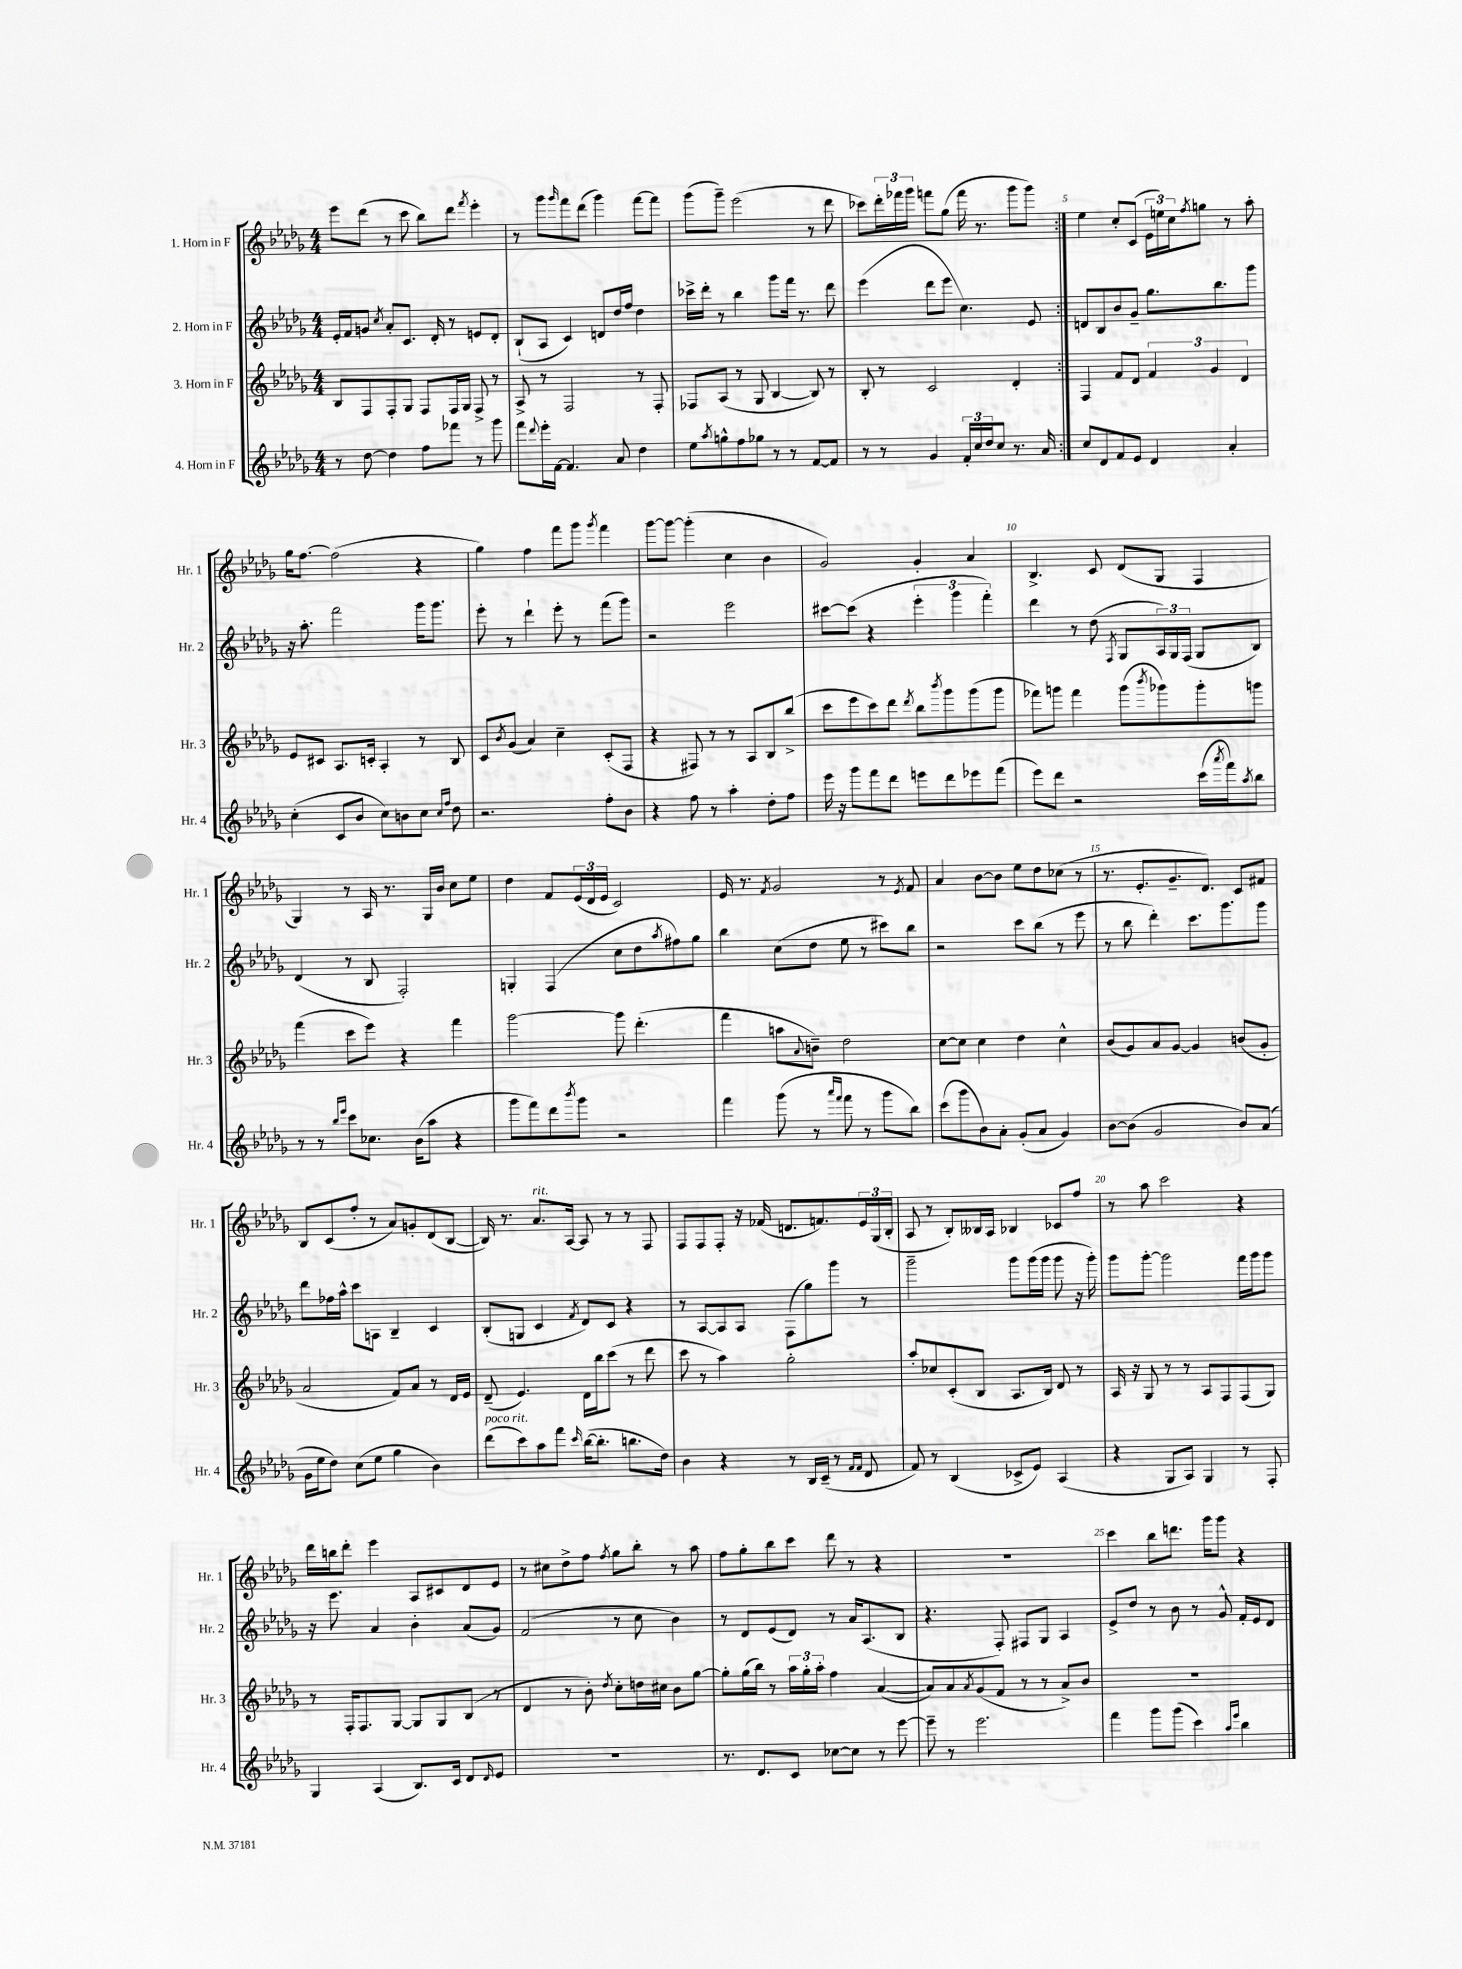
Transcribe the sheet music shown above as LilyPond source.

<<
\new StaffGroup <<
\new Staff = "s0" \with { instrumentName = "1. Horn in F" shortInstrumentName = "Hr. 1" } {
    \clef treble \key des \major \numericTimeSignature \time 4/4
    \repeat volta 2 { ees'''8 des'''8( r8 c'''8 bes''8) des'''8 \acciaccatura { f'''8 } ees'''4-. |
    r8 ges'''8 \grace { ges'''16 } f'''8 des'''8( ges'''4) f'''8~ f'''8 |
    ges'''8( ges'''8--) ees'''2( r8 des'''8 |
    ces'''8) \tuplet 3/2 { des'''16-. fes'''16 ges'''16 } f'''8 ges''8( f'''16 r8. ges'''8 ges'''8) | }
    ees''4 c''8-. c'8( \tuplet 3/2 { ees'16 e''16) c''16 } \acciaccatura { f''8 } g''8 r8 aes''8-. |
    ges''16 f''8.~ f''2( r4 |
    ges''4) f''4 f'''8 ges'''8 \acciaccatura { ges'''8 } f'''4 |
    ges'''8~ ges'''8~ ges'''4-.( c''4 bes'4 |
    ges'2) ges'4-. aes'4 |
    bes4.-> c'8 des'8( ges8 f4 |
    ges4) r8 aes16 r8. ges16 bes'16 c''8 ees''8 |
    des''4 f'8 \tuplet 3/2 { ees'16( des'16 ees'16 } c'2) |
    ees'16 r8. \acciaccatura { f'8 } ges'2 r8 \acciaccatura { ees'8 } f'8 |
    aes'4 bes'8~ bes'8 ees''8 des''8 ces''8( r8 |
    r8. ees'8.-. ges'8.-- des'8.) c'8 fis'8 |
    bes8 c'8( f''8-. r8 aes'8) g'8-. des'8( bes8~ |
    bes16) r8. aes'8.^\markup { \italic "rit." } aes16~ aes8 r8 r8 f8 |
    f8 f8 f8-. r16 fes'16( d'8. f'8.) \tuplet 3/2 { ees'16 ges16( bes16-. } |
    aes8 r8 bes8-.) beses16 aes16 bes4 ces'8 f''8 |
    r8 aes''8 c'''2 r4 |
    des'''16 b''16 des'''8-. ees'''4 aes8 cis'8 des'8 ees'8 |
    r8 cis''8 des''8-> f''8 \acciaccatura { f''8 } ges''8 bes''8-. r8 aes''8 |
    f''8 ges''8-. bes''8 c'''8 des'''8 r8 r4 |
    R1 |
    c'''4 bes''8 d'''8. ges'''16 ges'''8 r4 \bar "|." |
}
\new Staff = "s1" \with { instrumentName = "2. Horn in F" shortInstrumentName = "Hr. 2" } {
    \clef treble \key des \major \numericTimeSignature \time 4/4
    \repeat volta 2 { ees'16-. f'16 g'8 \acciaccatura { c''8 } aes'8-. c'8. des'16-. r8 e'8 des'8-. |
    bes8-!( aes8 c'4) d'8 des''16 f''16 des''4 |
    ces'''16-> des'''16-. r8 bes''4 ges'''8 f'''16 r8. des'''8 |
    ees'''4( des'''8 ees'''8 c''4.) ees'8 | }
    d'8 bes8 bes'8 ges'8-- ges''8. bes''8. ges'''8 |
    r16 aes''8.-. f'''2 ges'''16 ges'''8. |
    ees'''8-. r8 des'''4-! ees'''8-. r8 f'''8( ges'''8) |
    r2 ees'''2 |
    cis'''8~ cis'''8( r4 \tuplet 3/2 { ees'''4-. ges'''4 f'''4-.) } |
    des'''4 r8 des''8( \acciaccatura { f8 } ges8 \tuplet 3/2 { aes16) ges16 f16( } ges8 bes8) |
    des'4( r8 bes8 f2-.) |
    g4-. f4( c''8 des''8 \acciaccatura { aes''8 } fis''8) ges''8 |
    bes''4 c''8( des''8 ees''8 r8 cis'''8) bes''8 |
    r2 c'''8 bes''8( r8 ees'''8 |
    r8 bes''8 des'''4-.) c'''8. ges'''8. ges'''8 |
    des'''8 fes''16 aes''16-^ c'''8 a8 bes4-- c'4 |
    bes8-.( g8 c'4 \acciaccatura { f'8 } des'8) c'8 r4 |
    r8 aes8~ aes8 aes8 f8( ges''8) ges'''8 r8 |
    ges'''2-- ges'''8 ges'''16( ges'''16 ges'''8 r16 ges'''16-.) |
    ges'''8 ges'''8~-. ges'''2 f'''16 ges'''16 ges'''8 |
    r16 ees'''8. aes'4 bes'4-. aes'8( ges'8) |
    f'2( r8 c''8 bes'4) |
    r8 des'8 ees'8( des'8) r8 aes'16 aes8.( bes8 |
    r4. f8-.) fis8 ges8 aes4 |
    ees'8-> des''8 r8 bes'8 r8 ges'8-^ f'16-. ees'16 des'8 \bar "|." |
}
\new Staff = "s2" \with { instrumentName = "3. Horn in F" shortInstrumentName = "Hr. 3" } {
    \clef treble \key des \major \numericTimeSignature \time 4/4
    \repeat volta 2 { bes8 f8 f8-. ges8 f8 f16 ges16 f8-> r8 |
    aes8-> r8 f2 r8 f8-. |
    fes8 aes8( r8 ges8 bes4~ bes8) r8 |
    bes8-. r8 c'2 des'4-. | }
    f4 f'8 des'8 \tuplet 3/2 { f'4 ges'4 des'4 } |
    ees'8 cis'8 aes8. c'16-. aes4-. r8 bes8 |
    c'8 \acciaccatura { bes'8 } ges'8( aes'4) c''4-- c'8-.( f8 |
    r4 fis8) r8 r8 aes8 bes8 bes''8->( |
    c'''8 ees'''8 c'''8) des'''8 \acciaccatura { des'''8 } bes''8 \acciaccatura { bes'''8 } ges'''8 ges'''8( ges'''8 |
    fes'''8) g'''8 fes'''4 g'''8( \acciaccatura { bes'''8 } ges'''8) ges'''8-. g'''8 |
    f'''4( c'''8 ees'''8) r4 f'''4 |
    ges'''2~ ges'''8 des'''4.-.( |
    f'''4 a''8 \appoggiatura { aes'8 } b'8--) des''2 |
    c''8~ c''8 c''4 des''4 c''4-^ |
    bes'8( ges'8) aes'8 ges'8~ ges'4 b'8( ges'8-. |
    aes'2 f'8) aes'8 r8 des'16 ees'16 |
    des'8--( ees'4.) des'16 bes''16 c'''8( r8 des'''8 |
    c'''8 r8 aes''4) ges''2-. |
    aes''8-. ces''8 c'8-.( bes8 aes8. bes16) des'8 r8 |
    aes16 r16 ges8 r8 r8 aes8 f8 f8( ges8) |
    r8 f16-. f8. ges8~ ges8 ges8 bes8( r8 |
    des'4 r8 bes'8-.) \acciaccatura { des''8 } c''8-. d''16 cis''16 bes'8 ges''8~ |
    ges''8-. ges''16( bes''16) r8 \tuplet 3/2 { aes''16 ges''16-. aes''16-. } f''4 aes'4~( |
    aes'8) aes'8 \acciaccatura { aes'8 } ges'8( f'8 r8 r8 aes'8->) bes'8 |
    R1 \bar "|." |
}
\new Staff = "s3" \with { instrumentName = "4. Horn in F" shortInstrumentName = "Hr. 4" } {
    \clef treble \key des \major \numericTimeSignature \time 4/4
    \repeat volta 2 { r8 des''8~ des''4 f''8 fes'''8 r8 ges'''8 |
    f'''8 \appoggiatura { des'''8 } ees'''16-. f'16~ f'4. aes'8 des''4 |
    ees''8 \acciaccatura { aes''8 } g''8-^ f''8 ges''8 r8 r8 f'8~ f'8 |
    r8 r8 ges'4 \tuplet 3/2 { f'16-. c''16 des''16 } c''8 r8. aes'16 | }
    c''8 des'8 f'8 ees'8 des'4 aes'4-. |
    c''4-.( c'8 bes'8 c''8) b'8 c''8 \grace { c''16 f''16 } des''8 |
    r2. f''8-. bes'8 |
    r4 f''8 r8 aes''4-. des''8-. f''8 |
    ees'''16 r16 ges'''8 f'''8 des'''8 e'''8 des'''8 ees'''8 f'''8( |
    ees'''8) des'''8 r2 c'''16( \acciaccatura { aes'''8 } f'''16) \acciaccatura { aes''8 } bes''8 |
    r8 r8 \grace { bes''16 ees'''16 } c'''8 ces''8. bes'16( aes''8 r4 |
    ges'''8 f'''8) des'''8 \acciaccatura { bes'''8 } ges'''8 r2 |
    f'''4 ges'''8( r8 \grace { aes'''16 f'''16 } f'''8 r8 ges'''8 bes''8) |
    c'''8( ges'''8 bes'8) aes'8-. ges'8-.( aes'8 ges'4) |
    bes'8~ bes'8( ges'2 bes'8) aes'8( |
    ges'16 ees''16 des''8) c''8( ees''8 ges''4 bes'4) |
    des'''8^\markup { \italic "poco rit." }( c'''8) aes''8 f'''8 \grace { c'''16 } bes''16~( bes''8.-. b''8. des''16) |
    bes'4 r4 r8 bes16 c'16--( r8 \grace { f'16 f'16 } des'8 |
    f'8) r8 bes4( ces'8-> ees'8) aes4( |
    r4 ges8 aes8) ges4 r8 f8-. |
    ges4 aes4( bes8.) c'16 des'8 \grace { des'16 } ees'8 |
    R1 |
    r8. des'8. c'8 ces''8~ ces''8 r8 ees'''8~ |
    ees'''8-- r8 ees'''2. |
    f'''4 ges'''8 ges'''8( c'''4) \grace { aes''16 ees'''16 } bes''4 \bar "|." |
}
>>
>>
\layout { \context { \Score \override BarNumber.break-visibility = ##(#f #t #t) barNumberVisibility = #(every-nth-bar-number-visible 5) } }
